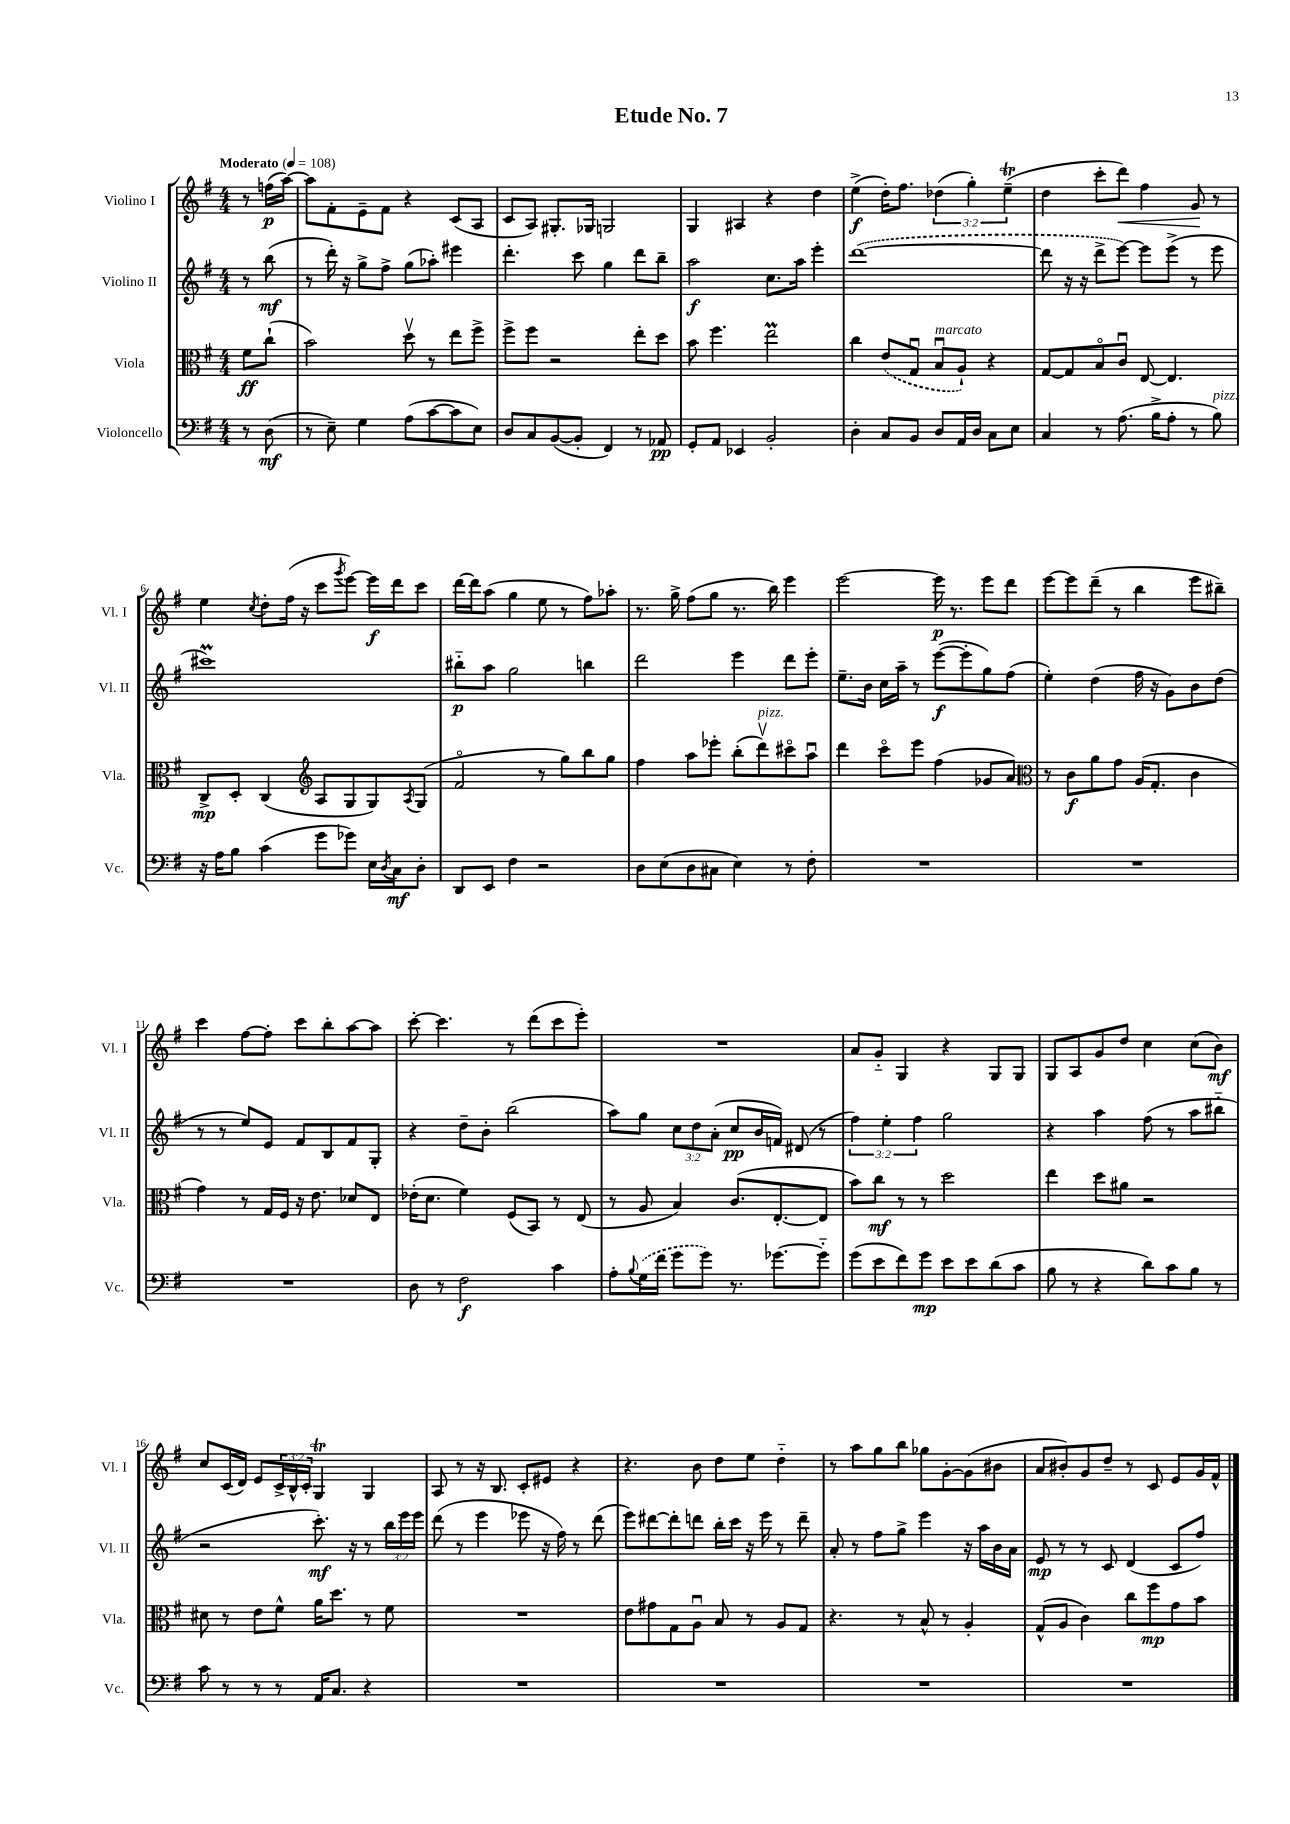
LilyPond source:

\header { title = "Etude No. 7" }
<<
\new StaffGroup <<
\new Staff = "s0" \with { instrumentName = "Violino I" shortInstrumentName = "Vl. I" } {
    \clef treble \key g \major \numericTimeSignature \time 4/4 \override Staff.TupletNumber.text = #tuplet-number::calc-fraction-text \partial 4 \tempo "Moderato" 4 = 108
    r8 f''16\p( a''16~) |
    a''8 fis'8-. e'8-- fis'8 r4 c'8( a8 |
    c'8 a8) gis8.-. ges16 g2 |
    g4 ais4 r4 d''4 |
    e''4->\f( d''16-.) fis''8. \tuplet 3/2 { des''4( g''4-.) e''4--\trill( } |
    d''4 c'''8-. d'''8\<) fis''4 g'8\! r8 |
    e''4 \acciaccatura { c''8 } d''8-. fis''16( r16 c'''8 \acciaccatura { g'''8 } e'''8~) e'''16\f d'''16 c'''8 |
    d'''16~ d'''16 a''8( g''4 e''8 r8 fis''8) aes''8-. |
    r8. g''16-> fis''8( g''8 r8. b''16) e'''4 |
    e'''2~ e'''16\p r8. e'''8 d'''8 |
    e'''8~ e'''8 d'''8--( r8 b''4 e'''8 bis''8--) |
    c'''4 fis''8~ fis''8-. c'''8 b''8-. a''8~ a''8 |
    c'''8~-. c'''4. r8 d'''8( c'''8 e'''8-.) |
    R1 |
    a'8 g'8-_ g4 r4 g8 g8 |
    g8 a8 g'8 d''8 c''4 c''8( b'8\mf) |
    c''8 c'16( d'16) e'8 \tuplet 3/2 { c'16-> b16-^ c'16-. } g4\trill g4 |
    a8 r8 r16 b8. c'8-. eis'8 r4 |
    r4. b'8 d''8 e''8 d''4-_ |
    r8 a''8 g''8 b''8 ges''8 g'8~-. g'8( bis'8 |
    a'8 bis'8-.) g'8 d''8-- r8 c'8 e'8 g'16 fis'16-^ \bar "|." |
}
\new Staff = "s1" \with { instrumentName = "Violino II" shortInstrumentName = "Vl. II" } {
    \clef treble \key g \major \numericTimeSignature \time 4/4 \override Staff.TupletNumber.text = #tuplet-number::calc-fraction-text \partial 4
    r8 b''8\mf( |
    r8 d'''16-.) r16 g''8-> fis''8-> g''8( aes''8-.) eis'''4 |
    d'''4.-. c'''8 g''4 d'''8 b''8-- |
    a''2\f c''8. a''16 e'''4-. |
    \once \slurDashed d'''1~( |
    d'''8 r16 r16 d'''8-> e'''8~) e'''8 e'''8->( r8 e'''8 |
    cis'''1\prall) |
    bis''8-_\p a''8 g''2 b''4 |
    d'''2 e'''4 d'''8 e'''8-. |
    e''8.-- b'16 c''16 a''16-- r8 e'''8~\f( e'''8-. g''8) fis''8( |
    e''4-.) d''4( fis''16 r16 g'8) b'8 d''8( |
    r8 r8 e''8) e'8 fis'8 b8 fis'8 g8-. |
    r4 d''8-- b'8-. b''2( |
    a''8) g''8 \tuplet 3/2 { c''8 d''8 a'8-.( } c''8\pp b'16 f'16) dis'8( r8 |
    \tuplet 3/2 { fis''4) e''4-. fis''4 } g''2 |
    r4 a''4 fis''8( r8 a''8 bis''8-_ |
    r2 c'''8.-.\mf) r16 r8 \tuplet 3/2 { b''16 e'''16 e'''16 } |
    d'''8( r8 e'''4 ees'''8 r16 fis''16) r8 d'''8( |
    e'''8) dis'''8~ dis'''8-. d'''8 b''16-. c'''16 r16 e'''16 r8 d'''8-- |
    a'8-. r8 fis''8 g''8-> e'''4 r16 a''16 b'16 a'16 |
    e'8\mp r8 r8 c'8 d'4( c'8 fis''8) \bar "|." |
}
\new Staff = "s2" \with { instrumentName = "Viola" shortInstrumentName = "Vla." } {
    \clef alto \key g \major \numericTimeSignature \time 4/4 \partial 4
    fis'8\ff c''8-!( |
    b'2) d''8\upbow r8 e''8 fis''8-> |
    fis''8-> fis''8 r2 e''8-. d''8 |
    b'8 fis''4. e''2\prall |
    c''4 \once \slurDashed e'8( g8\downbow b8\downbow^\markup { \italic "marcato" } a8-!) r4 |
    g8~ g8 b8\flageolet c'8\downbow e8~ e4. |
    c8->\mp d8-. c4( \clef treble a8 g8 g8) \acciaccatura { a8 } g8( |
    fis'2\flageolet r8 g''8) b''8 g''8 |
    fis''4 a''8 ees'''8-. b''8-.( d'''8\upbow^\markup { \italic "pizz." }) cis'''8\flageolet a''8\downbow |
    d'''4 c'''8\flageolet e'''8 fis''4( ges'8 a'8) |
    \clef alto r8 c'8\f a'8 g'8 a16( g8.-. c'4 |
    g'4) r8 g16 fis16 r16 e'8. des'8 e8 |
    ees'16-.( d'8. fis'4) fis8( b,8) r8 e8( |
    r8 a8 b4) c'8.( e8.~-. e8 |
    b'8) c''8\mf r8 r8 d''2 |
    e''4 d''8 ais'8 r2 |
    dis'8 r8 e'8 fis'8-^ a'16 d''8. r8 fis'8 |
    R1 |
    e'8 gis'8 g8 a8\downbow b8 r8 a8 g8 |
    r4. r8 b8-^ r8 a4-. |
    g8-^( a8 c'4) c''8 fis''8\mp g'8 b'8 \bar "|." |
}
\new Staff = "s3" \with { instrumentName = "Violoncello" shortInstrumentName = "Vc." } {
    \clef bass \key g \major \numericTimeSignature \time 4/4 \partial 4
    r8 d8\mf( |
    r8 e8--) g4 a8( c'8~ c'8 e8) |
    d8 c8 b,8~( b,8-. fis,4) r8 aes,8\pp |
    g,8-. a,8 ees,4 b,2-. |
    d4-. c8 b,8 d8 a,16 d16 c8 e8 |
    c4 r8 a8.( b16-> a8-. r8 b8^\markup { \italic "pizz." }) |
    r16 a16 b8 c'4( g'8 ges'8) e16 \acciaccatura { d8 } c16\mf d8-. |
    d,8 e,8 fis4 r2 |
    d8 e8( d8 cis8 e4) r8 fis8-. |
    R1 |
    R1 |
    R1 |
    d8 r8 fis2\f c'4 |
    a8-. \appoggiatura { b8 } \once \slurDashed g16( fis'16 g'8 g'8) r8. ges'8.~ ges'8-_ |
    g'8( e'8 fis'8) g'8\mp e'8 e'8 d'8( c'8 |
    b8 r8 r4 d'8) c'8 b8 r8 |
    c'8 r8 r8 r8 a,16 c8. r4 |
    R1 |
    R1 |
    R1 |
    R1 \bar "|." |
}
>>
>>
